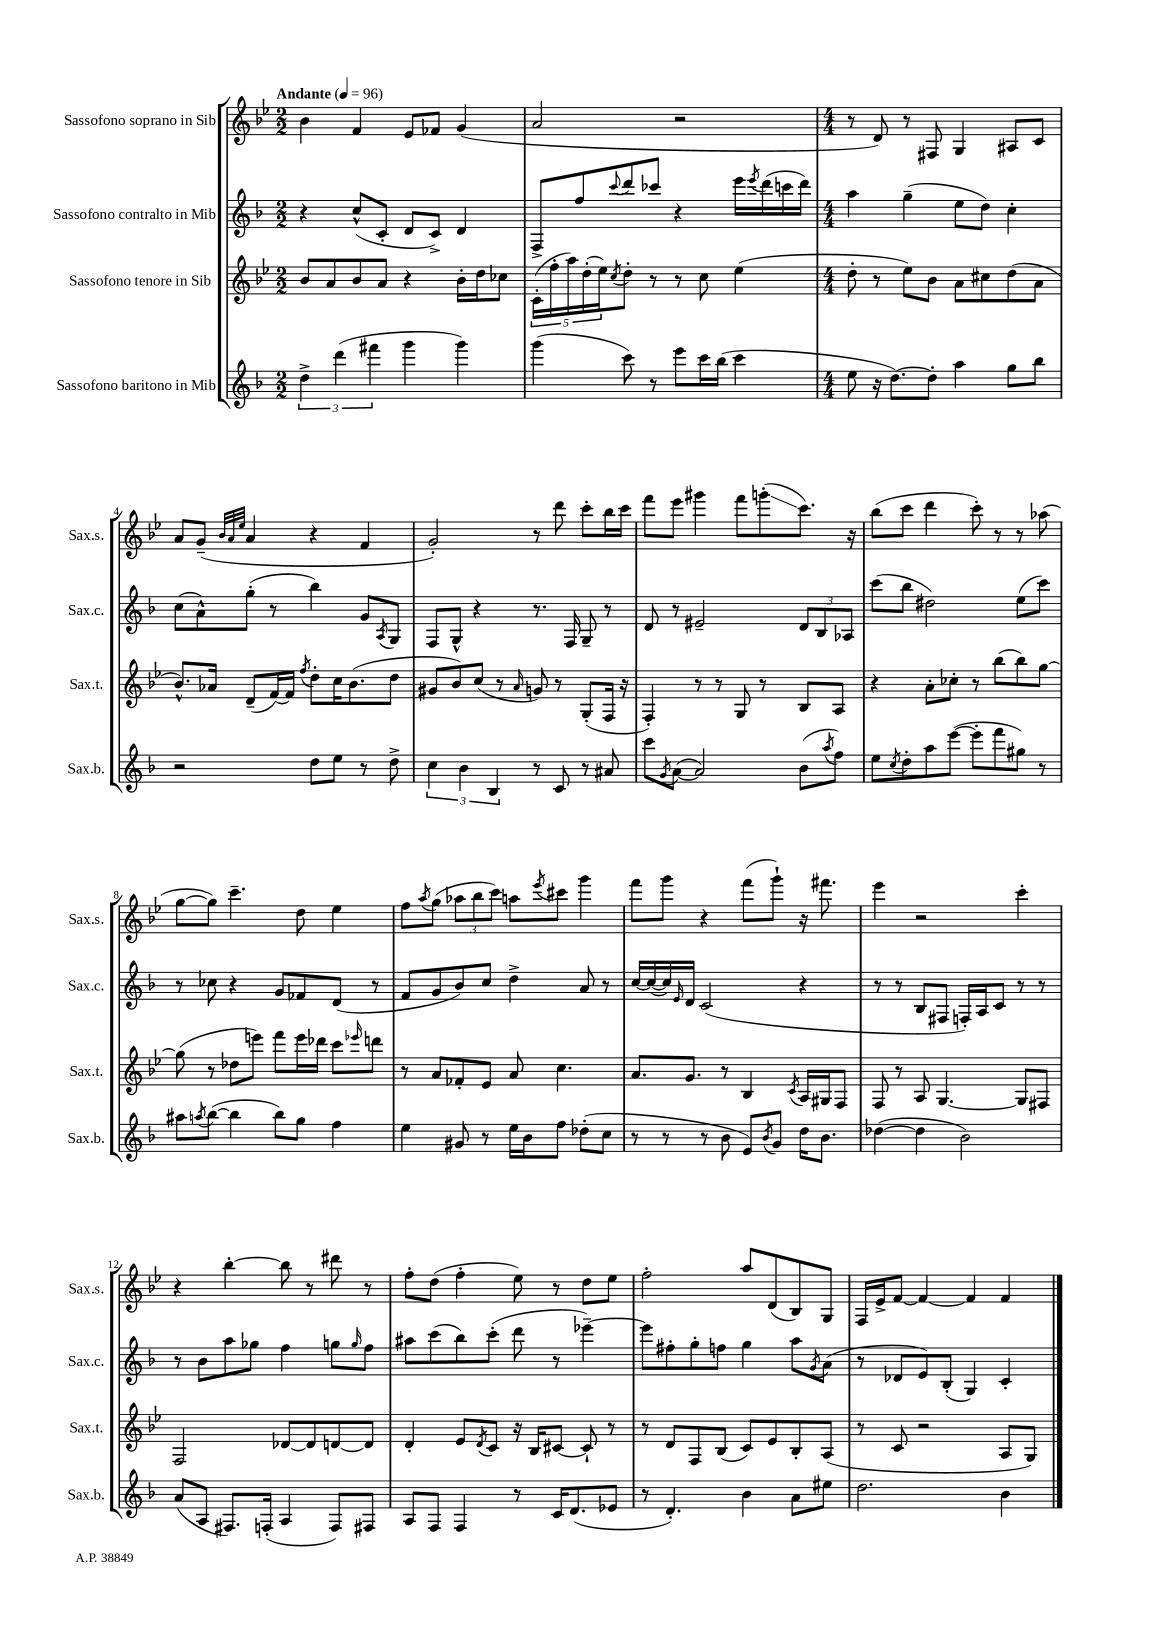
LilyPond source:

<<
\new StaffGroup <<
\new Staff = "s0" \with { instrumentName = "Sassofono soprano in Sib" shortInstrumentName = "Sax.s." } {
    \clef treble \key bes \major \numericTimeSignature \time 2/2 \tempo "Andante" 4 = 96
    bes'4 f'4 ees'8 fes'8 g'4( |
    a'2 r2 |
    \numericTimeSignature \time 4/4 r8 d'8) r8 fis8 g4 ais8 c'8 |
    a'8 g'8--( \grace { bes'32 a'32 ees''32 } a'4 r4 f'4 |
    g'2-.) r8 d'''8 c'''8-. bes''16 c'''16 |
    f'''8 ees'''8 gis'''4 f'''8 g'''8-.\glissando( c'''8.) r16 |
    bes''8( c'''8 d'''4 c'''8-.) r8 r8 aes''8( |
    g''8~ g''8) c'''4.-- d''8 ees''4 |
    f''8 \acciaccatura { a''8 } g''8( \tuplet 3/2 { aes''8 bes''8 c'''8) } a''8 \acciaccatura { ees'''8 } cis'''8 g'''4 |
    f'''8 g'''8 r4 f'''8( g'''8-!) r16 fis'''8. |
    ees'''4 r2 c'''4-. |
    r4 bes''4~-. bes''8 r8 dis'''8 r8 |
    f''8-. d''8( f''4-. ees''8) r8 d''8 ees''8 |
    f''2-. a''8 d'8( bes8) g8 |
    f16 ees'16-> f'8~ f'4~ f'4 f'4 \bar "|." |
}
\new Staff = "s1" \with { instrumentName = "Sassofono contralto in Mib" shortInstrumentName = "Sax.c." } {
    \clef treble \key f \major \numericTimeSignature \time 2/2
    r4 c''8-^( c'8-. d'8 c'8->) d'4 |
    f8-> f''8 \appoggiatura { c'''8 } d'''8 ces'''8 r4 e'''16 \acciaccatura { e'''8 } d'''16( c'''16 d'''16) |
    \numericTimeSignature \time 4/4 a''4 g''4--( e''8 d''8) c''4-. |
    c''8( a'8-^) g''8-.( r8 bes''4) g'8 \acciaccatura { a8 } g8 |
    f8 g8-^ r4 r8. f16 g8-- r8 |
    d'8 r8 eis'2-- \tuplet 3/2 { d'8 bes8 aes8 } |
    c'''8( bes''8 dis''2) e''8( c'''8) |
    r8 ces''8 r4 g'8 fes'8 d'8( r8 |
    f'8 g'8 bes'8) c''8 d''4-> a'8 r8 |
    c''16~ c''16~( c''16) \grace { e'16 } d'16 c'2( r4 |
    r8 r8 bes8 fis8 f16-.) a16 c'8 r8 r8 |
    r8 bes'8 a''8 ges''8 f''4 g''8 \grace { g''16 } f''8 |
    ais''8 c'''8( bes''8) c'''8-.( d'''8 r8 ees'''4~--) |
    ees'''8 fis''8-. g''8-. f''8 g''4 a''8 \acciaccatura { g'8 } a'8( |
    r8 des'8 e'8) bes8-.( g4) c'4-. \bar "|." |
}
\new Staff = "s2" \with { instrumentName = "Sassofono tenore in Sib" shortInstrumentName = "Sax.t." } {
    \clef treble \key bes \major \numericTimeSignature \time 2/2
    bes'8 a'8 bes'8 a'8 r4 bes'16-. d''16 ces''8 |
    \tuplet 5/4 { c'16-.( f''16-. a''16) d''16-.( ees''16) } \acciaccatura { c''8 } d''8-. r8 r8 c''8 ees''4( |
    \numericTimeSignature \time 4/4 d''8-. r8 ees''8) bes'8 a'8 cis''8 d''8( a'8 |
    bes'8.-^) aes'16 d'8--( f'16~) f'16 \acciaccatura { f''8 } d''8-. c''16 bes'8.( d''8 |
    gis'8 bes'8) c''8( r8 \grace { a'16 } g'8) r8 g8-.( f16 r16 |
    f4-.) r8 r8 g8 r8 bes8 a8 |
    r4 a'8-. ces''8-. r8 bes''8( bes''8) g''8~ |
    g''8( r8 des''8 e'''8) f'''8 e'''16 des'''16 c'''8 \grace { ees'''16 } d'''8 |
    r8 a'8 fes'8-. ees'8 a'8 c''4. |
    a'8. g'8. r8 bes4 \acciaccatura { c'8 } a16 gis16 f8 |
    f8 r8 a8 g4.~ g8 fis8 |
    f2 des'8~ des'8 d'8~ d'8 |
    d'4-. ees'8 \acciaccatura { d'8 } c'8 r16 bes16 cis'8~ cis'8-! r8 |
    r8 d'8 f8 bes8( c'8) ees'8 bes8-. a8( |
    r8 c'8 r2 a8 g8) \bar "|." |
}
\new Staff = "s3" \with { instrumentName = "Sassofono baritono in Mib" shortInstrumentName = "Sax.b." } {
    \clef treble \key f \major \numericTimeSignature \time 2/2
    \tuplet 3/2 { d''4-> d'''4( fis'''4 } g'''4 g'''4) |
    g'''4( c'''8) r8 e'''8 c'''16 bes''16( c'''4 |
    \numericTimeSignature \time 4/4 e''8 r16 d''8.~) d''8-. a''4 g''8 bes''8 |
    r2 d''8 e''8 r8 d''8-> |
    \tuplet 3/2 { c''4 bes'4 bes4 } r8 c'8 r8 ais'8 |
    c'''8 \acciaccatura { g'8 } a'8~( a'2) bes'8( \acciaccatura { a''8 } f''8) |
    e''8 \acciaccatura { c''8 } d''8-. a''8 e'''8~( e'''8-. f'''8 gis''8) r8 |
    ais''8 \acciaccatura { a''8 } bes''8~( bes''4 bes''8) g''8 f''4 |
    e''4 gis'8 r8 e''16 bes'16 f''8 des''8-.( c''8 |
    r8 r8 r8 bes'8 e'8) \acciaccatura { bes'8 } g'8 d''16 bes'8. |
    des''4~( des''4 bes'2) |
    a'8( a8 fis8.) f16-.( a4 f8) fis8 |
    a8 f8 f4 r8 c'16 d'8.( ees'8 |
    r8 d'4.-.) bes'4 a'8 eis''8 |
    d''2. bes'4 \bar "|." |
}
>>
>>
